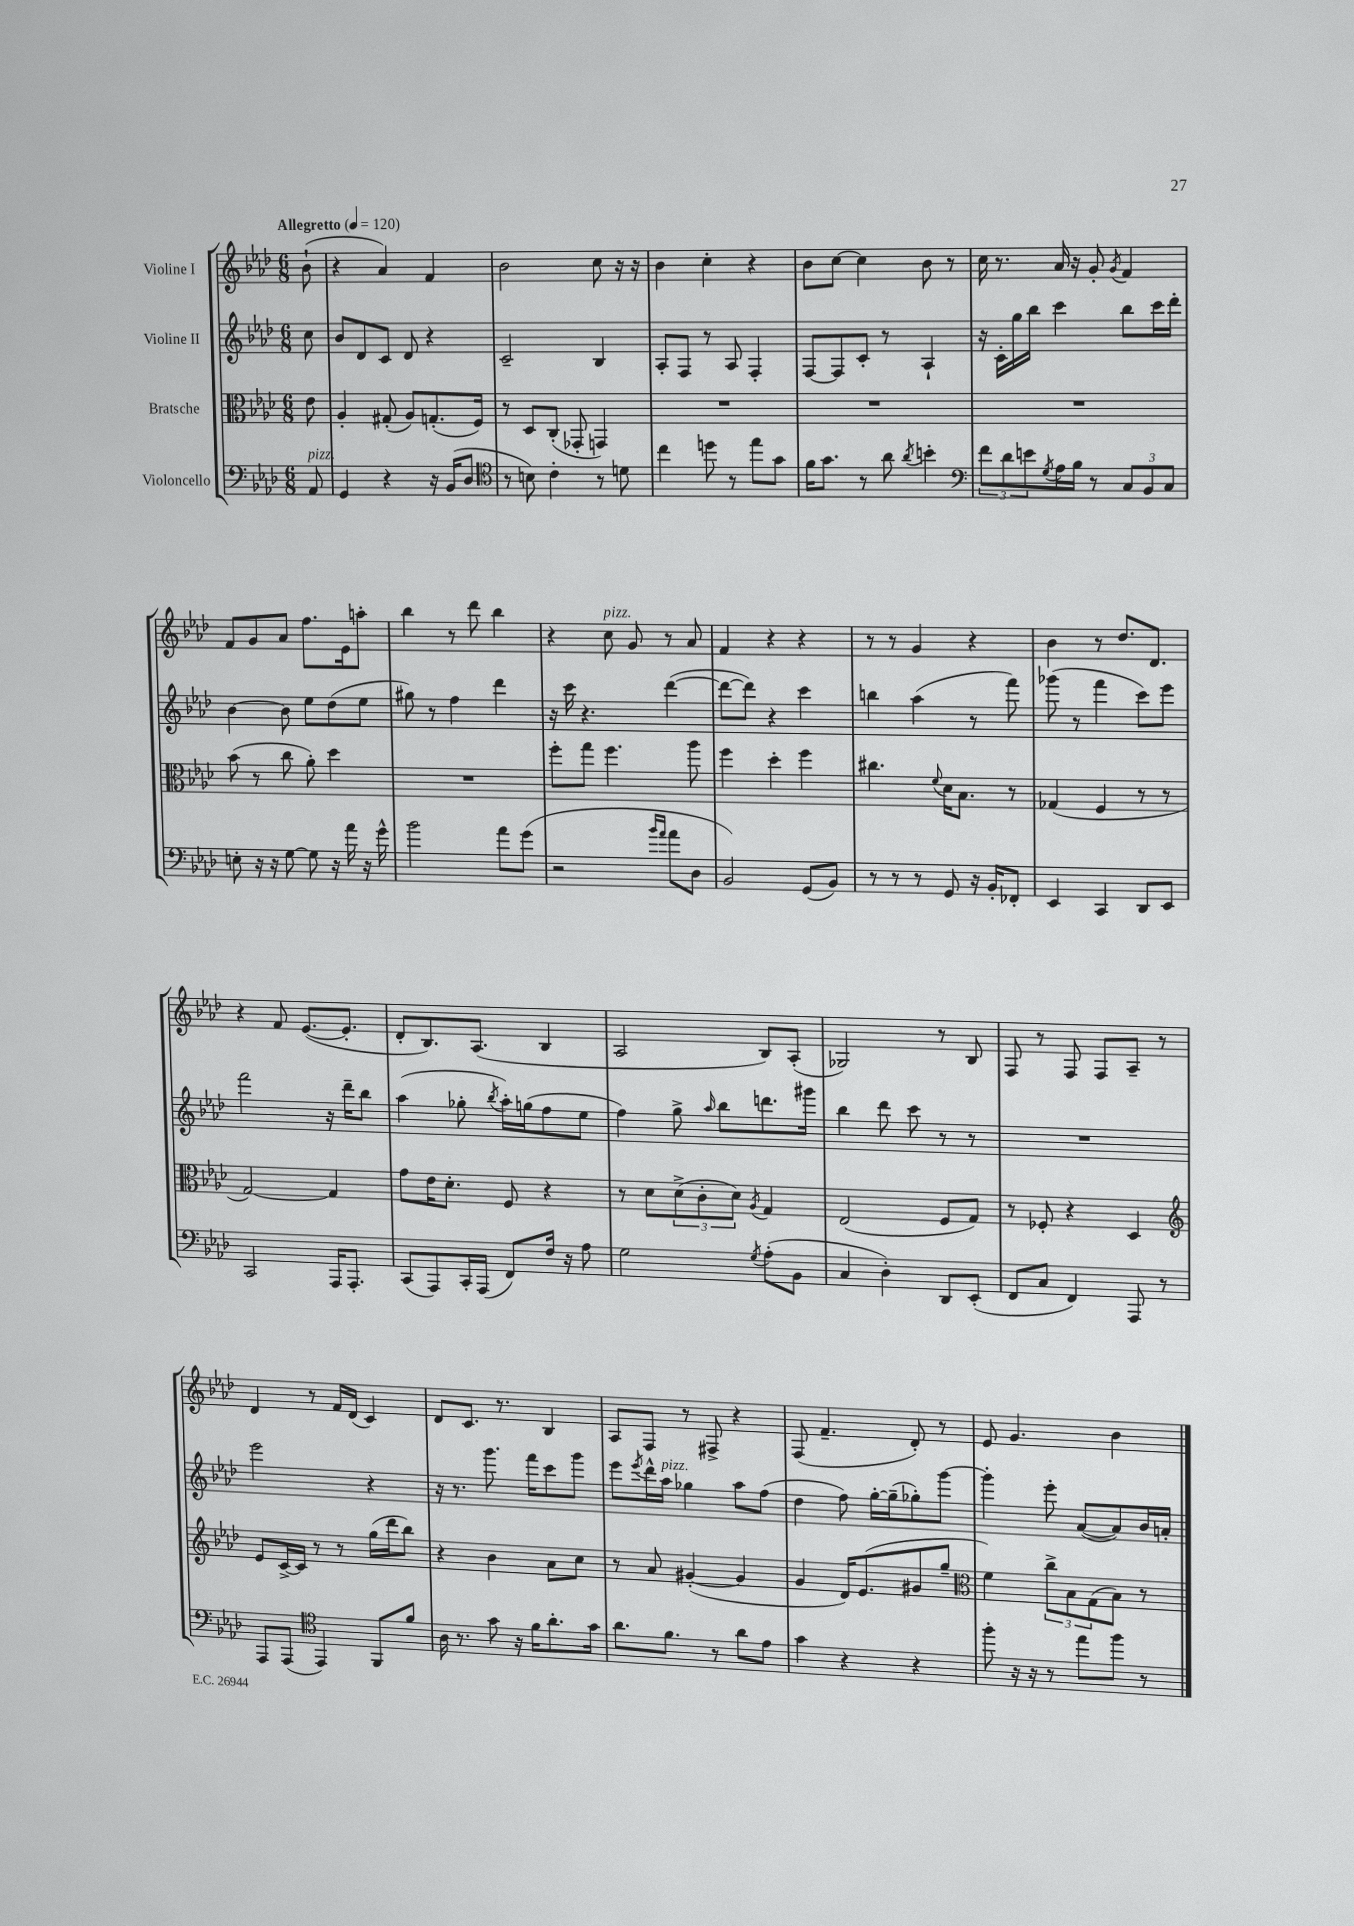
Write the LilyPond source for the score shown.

<<
\new StaffGroup <<
\new Staff = "s0" \with { instrumentName = "Violine I" } {
    \clef treble \key aes \major \numericTimeSignature \time 6/8 \partial 8 \tempo "Allegretto" 4 = 120
    bes'8-!( |
    r4 aes'4) f'4 |
    bes'2 c''8 r16 r16 |
    bes'4 c''4-. r4 |
    bes'8 c''8~ c''4 bes'8 r8 |
    c''16 r8. aes'16 r16 g'8-. \acciaccatura { g'8 } f'4 |
    f'8 g'8 aes'8 f''8. ees'16 a''8-. |
    bes''4 r8 des'''8 bes''4 |
    r4 c''8^\markup { \italic "pizz." } g'8 r8 aes'8 |
    f'4 r4 r4 |
    r8 r8 g'4 r4 |
    bes'4 r8 des''8. des'8. |
    r4 f'8 ees'8.~( ees'8.-. |
    des'8-. bes8.) aes8.( bes4 |
    aes2 bes8) aes8-.( |
    ges2) r8 bes8 |
    f8 r8 f8 f8 aes8-- r8 |
    des'4 r8 f'16 des'16( c'4) |
    des'8 c'8. r8. bes4 |
    aes8 f8 r8 fis8-> r4 |
    f8( f'4.-- des'8-.) r8 |
    ees'8 g'4. bes'4 \bar "|." |
}
\new Staff = "s1" \with { instrumentName = "Violine II" } {
    \clef treble \key aes \major \numericTimeSignature \time 6/8 \partial 8
    c''8 |
    bes'8 des'8 c'8 des'8 r4 |
    c'2-- bes4 |
    aes8-. f8 r8 aes8 f4-. |
    f8~ f8 c'8-. r8 aes4-! |
    r16 c'16-. g''16 bes''16 c'''4 bes''8 c'''16 des'''16-. |
    bes'4~ bes'8 ees''8 des''8( ees''8 |
    gis''8) r8 f''4 des'''4 |
    r16 c'''16 r4. des'''4~( |
    des'''8~ des'''8) r4 c'''4 |
    b''4 aes''4( r8 f'''8) |
    ges'''8( r8 f'''4 c'''8) ees'''8 |
    f'''2 r16 des'''16-- bes''8 |
    aes''4( ges''8-. \acciaccatura { bes''8 } aes''16-.) g''16( f''8 ees''8 |
    f''4) g''8-> \grace { aes''16 } bes''8 d'''8. gis'''16 |
    bes''4 des'''8 c'''8 r8 r8 |
    R2. |
    ees'''2 r4 |
    r16 r8. g'''8. f'''16 c'''8 g'''8 |
    ees'''8 \acciaccatura { ees'''8 } des'''16-^ aes''16^\markup { \italic "pizz." } ges''4 aes''8 f''8( |
    des''4 f''8) g''16~-. g''16--( ges''8-.) g'''8~ |
    g'''4-. ees'''8-. aes'8~( aes'8) bes'16 a'16-. \bar "|." |
}
\new Staff = "s2" \with { instrumentName = "Bratsche" } {
    \clef alto \key aes \major \numericTimeSignature \time 6/8 \partial 8
    ees'8 |
    aes4-. gis8-.( aes8) g8.-.( f16) |
    r8 des8 c8-.( ges,8-. g,4) |
    R2. |
    R2. |
    R2. |
    bes'8( r8 c''8 aes'8-.) des''4 |
    R2. |
    f''8-. g''8 f''4. aes''8 |
    f''4 des''4-. f''4 |
    cis''4. \appoggiatura { f'8 } des'16 bes8. r8 |
    ges4( f4 r8 r8 |
    g2~) g4 |
    g'8 ees'16 des'8.-. f8 r4 |
    r8 des'8 \tuplet 3/2 { des'8->( c'8-. des'8) } \acciaccatura { aes8 } g4 |
    ees2( f8 g8) |
    r8 fes8-. r4 des4 |
    \clef treble ees'8 c'16~-> c'16 r8 r8 g''16( des'''16 bes''8) |
    r4 bes'4 aes'8 c''8 |
    r8 aes'8 gis'4~-.( gis'4 |
    g'4 des'16) ees'8.( gis'8 g''8-- |
    \clef alto f'4) \tuplet 3/2 { c''8-> bes8 g8( } bes8) r8 \bar "|." |
}
\new Staff = "s3" \with { instrumentName = "Violoncello" } {
    \clef bass \key aes \major \numericTimeSignature \time 6/8 \partial 8
    aes,8^\markup { \italic "pizz." } |
    g,4 r4 r16 bes,16( des8 |
    \clef tenor r8 b8) c'4-. r8 d'8 |
    c''4 d''8 r8 ees''8 g'8 |
    f'16 g'8. r8 aes'8 \acciaccatura { aes'8 } b'4-. |
    \clef bass \tuplet 3/2 { f'8 des'8 e'8 } \acciaccatura { g8 } aes16 bes16 r8 \tuplet 3/2 { c8 bes,8 c8 } |
    e8-. r16 r16 g8~ g8 r16 aes'16 r16 g'16-^ |
    bes'2 aes'8 g'8( |
    r2 \grace { bes'16 aes'16 } aes'8 des8 |
    bes,2) g,8( bes,8) |
    r8 r8 r8 g,8 r16 bes,16-. fes,8-. |
    ees,4 c,4 des,8 ees,8 |
    c,2 aes,,16 aes,,8.-. |
    c,8( aes,,8) c,16-. aes,,16( f,8) f16 r16 aes8 |
    g2 \acciaccatura { g8 } aes8-.( bes,8 |
    c4 des4-.) des,8 ees,8-.( |
    f,8 c8 f,4) aes,,8 r8 |
    aes,,8 aes,,8( \clef tenor ees,4) f,8 f'8 |
    aes16 r8. g'8 r16 f'16 aes'8.-. g'16 |
    aes'8. f'8. r8 aes'8 ees'8 |
    g'4 r4 r4 |
    f''8-. r16 r16 r8 ees''8 f''8 r8 \bar "|." |
}
>>
>>
\layout { \context { \Score \remove "Bar_number_engraver" } }
